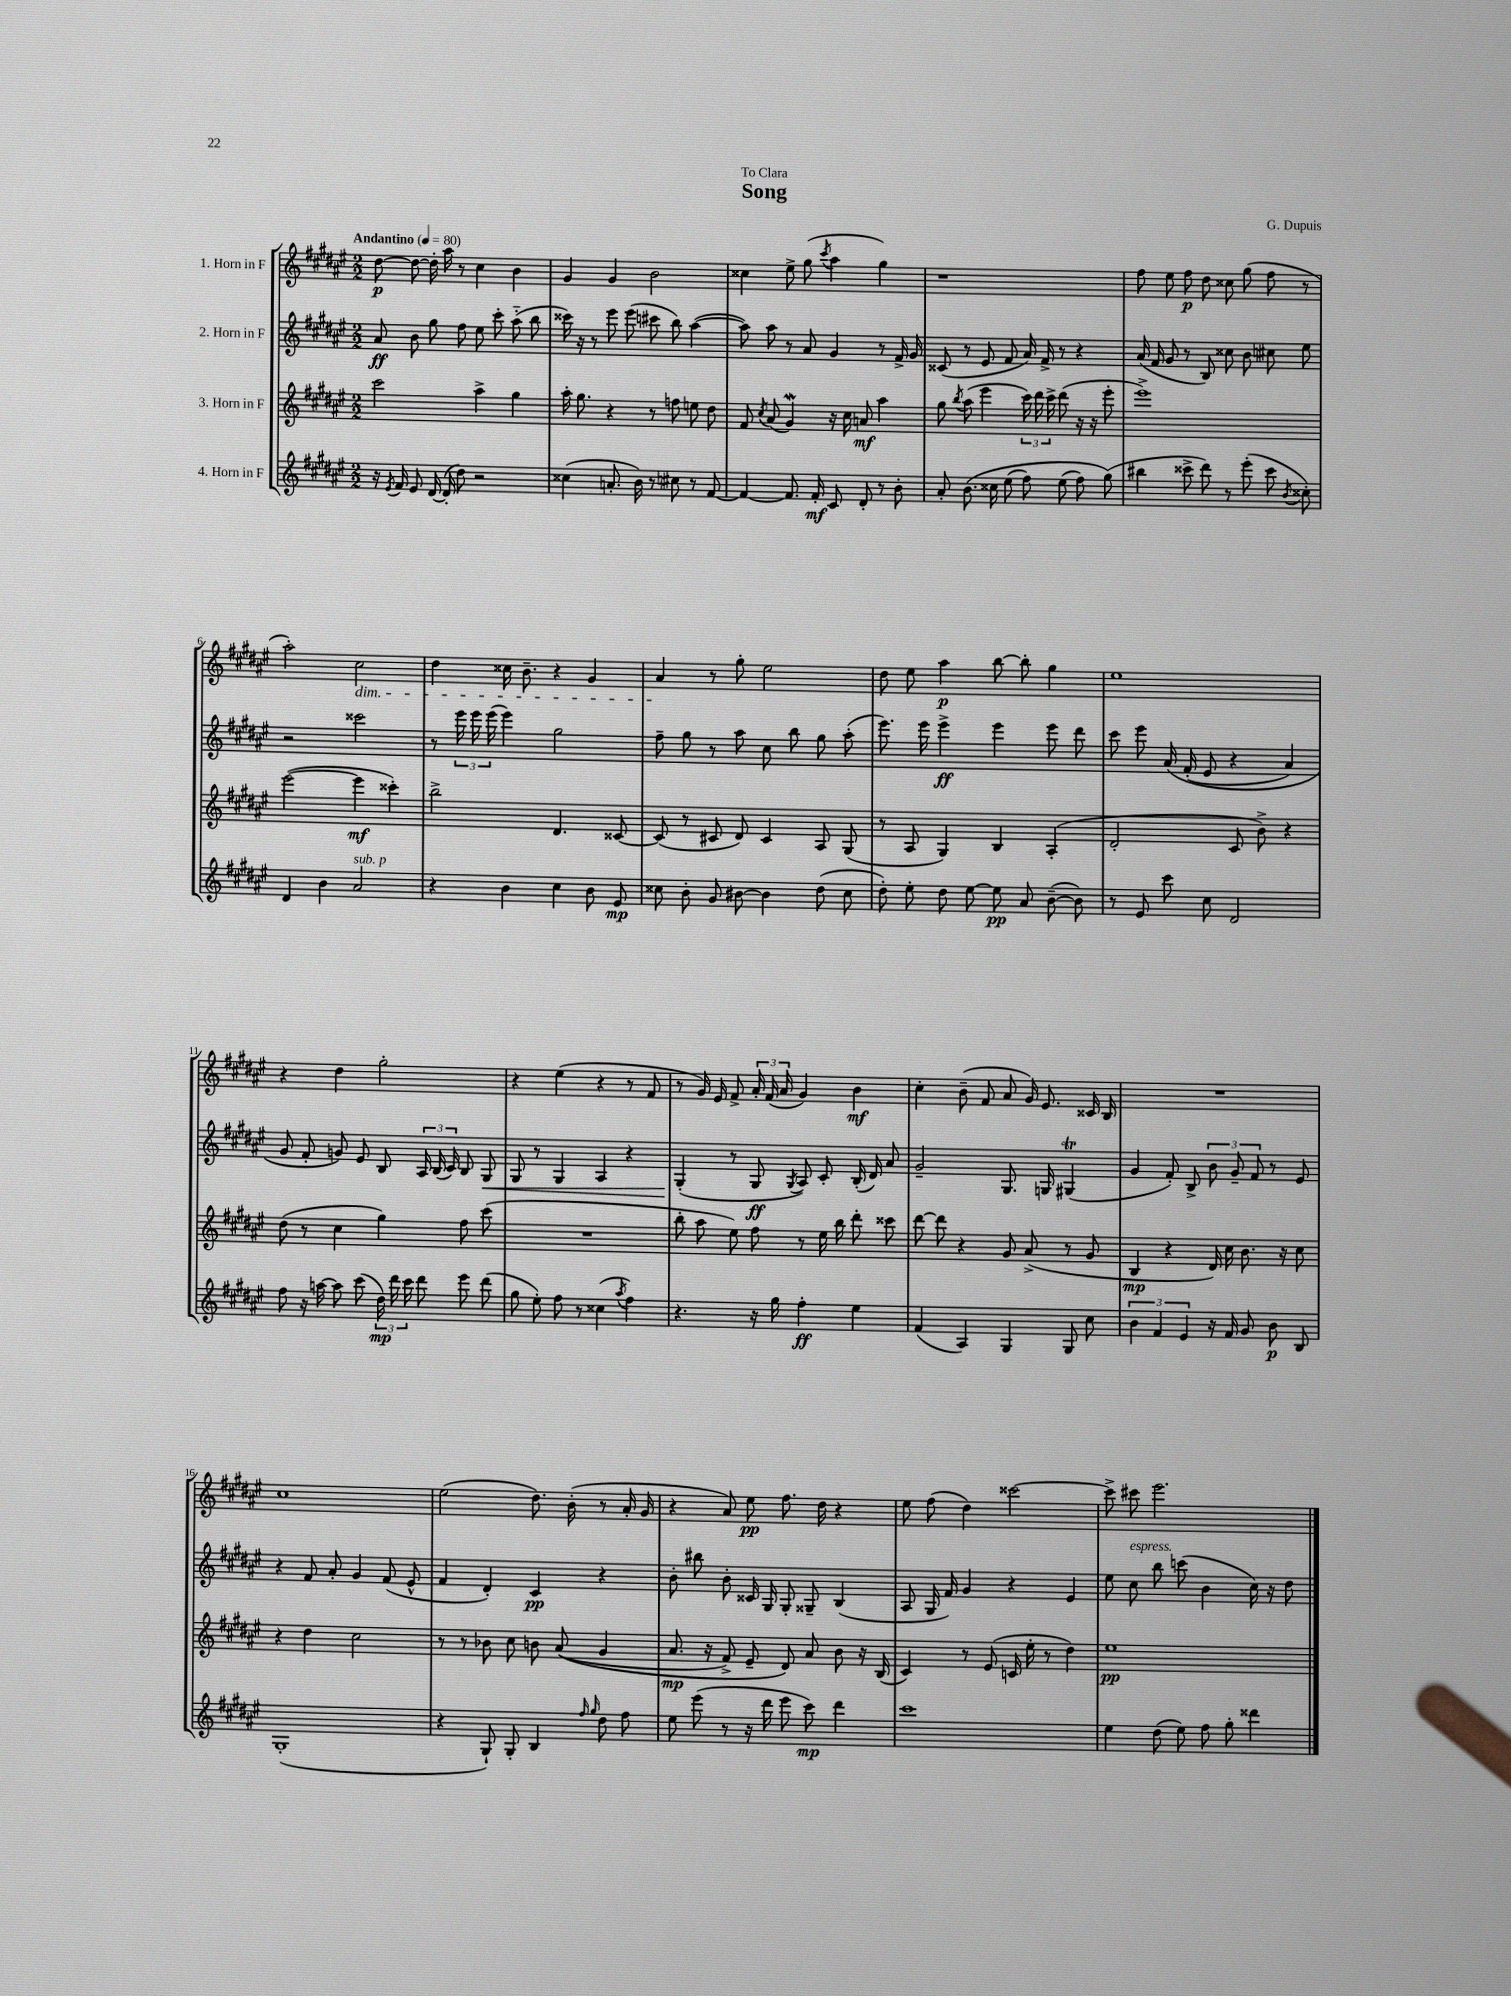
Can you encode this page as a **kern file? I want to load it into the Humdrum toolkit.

**kern	**dynam	**kern	**dynam	**kern	**dynam	**kern	**dynam
*part4	*part4	*part3	*part3	*part2	*part2	*part1	*part1
*staff4	*staff4	*staff3	*staff3	*staff2	*staff2	*staff1	*staff1
*I"4. Horn in F	*	*I"3. Horn in F	*	*I"2. Horn in F	*	*I"1. Horn in F	*
*clefG2	*	*clefG2	*	*clefG2	*	*clefG2	*
*k[f#c#g#d#a#e#]	*	*k[f#c#g#d#a#e#]	*	*k[f#c#g#d#a#e#]	*	*k[f#c#g#d#a#e#]	*
*M2/2	*	*M2/2	*	*M2/2	*	*M2/2	*
*MM80	*	*MM80	*	*MM80	*	*MM80	*
=1	=1	=1	=1	=1	=1	=1	=1
!	!	!	!	!	!	!LO:TX:a:B:t=Andantino	!
16r	.	2ccc#\	.	8a#/	ff	[8dd#\	p
8qe#/	.	.	.	.	.	.	.
16f#/	.	.	.	.	.	.	.
8e#/	.	.	.	8b\	.	8dd#\_	.
[16d#/	.	.	.	8gg#\	.	16dd#'\]	.
(16d#'/]	.	.	.	.	.	16aa#\	.
8dd#\)	.	.	.	8ff#\	.	8r	.
2r	.	4aa#^\	.	8ee#\	.	4cc#\	.
.	.	.	.	8ccc#'\	.	.	.
.	.	4gg#\	.	(8aa#\	.	4b\	.
.	.	.	.	8bb\	.	.	.
=2	=2	=2	=2	=2	=2	=2	=2
(4cc##X\	.	16aa#'\	.	16ccc##X\)	.	4g#/	.
.	.	8.gg#\	.	16r	.	.	.
.	.	.	.	8r	.	.	.
8.an'/	.	4r	.	8eee#\	.	4g#/	.
.	.	.	.	(8eee#\	.	.	.
16b\)	.	.	.	.	.	.	.
8r	.	8r	.	8ccc#X\	.	2b\	.
8cc#X\	.	8ffn\	.	8bb\)	.	.	.
8r	.	8een\	.	([4aa#\	.	.	.
[8f#/	.	8dd#\	.	.	.	.	.
=3	=3	=3	=3	=3	=3	=3	=3
4f#/_	.	8f#/	.	8aa#\])	.	4cc##X\	.
.	.	8qcc#/	.	.	.	.	.
.	.	(8a#/	.	8aa#\	.	.	.
8.f#/]	.	4g#W/)	.	8r	.	8ee#^\	.
.	.	.	.	8a#/	.	(8gg#\	.
16f#'/	mf	.	.	.	.	.	.
.	.	.	.	.	.	8qccc#/	.
8c#/	.	16r	.	4g#/	.	4aa#\	.
.	.	16cc#\	.	.	.	.	.
8d#'/	.	8an/	mf	.	.	.	.
8r	.	4aa#\	.	8r	.	4gg#\)	.
8b'\	.	.	.	16f#^/	.	.	.
.	.	.	.	16g#/	.	.	.
=4	=4	=4	=4	=4	=4	=4	=4
8a#'/	.	8gg#\	.	(8c##X/	.	1r	.
.	.	8qbb/	.	.	.	.	.
(8.b\	.	(8aa#\	.	8r	.	.	.
.	.	4eee#\	.	8e#/	.	.	.
16cc##X\	.	.	.	.	.	.	.
(8ee#\	.	.	.	8f#/	.	.	.
8ff#\)	.	24ccc#\)	.	16a#/)	.	.	.
.	.	24ddd#\	.	.	.	.	.
.	.	.	.	16f#^/	.	.	.
.	.	24ccc#^\	.	.	.	.	.
(8ee#\	.	(8ddd#\	.	8r	.	.	.
8ff#\)	.	16r	.	4r	.	.	.
.	.	16r	.	.	.	.	.
(8gg#\)	.	8eee#'\	.	.	.	.	.
=5	=5	=5	=5	=5	=5	=5	=5
4bb#X\	.	1eee#^)	.	(16a#/	.	8ff#\	.
.	.	.	.	16f#/	.	.	.
.	.	.	.	8g#/	.	8ee#\	.
8ccc##X^\	.	.	.	8r	.	8ff#\	p
8ddd#\)	.	.	.	8B/)	.	8dd#\	.
8r	.	.	.	8cc##X\	.	8cc##X\	.
(8eee#'\	.	.	.	8b\	.	(8gg#\	.
8ccc##\	.	.	.	8cc#X\	.	8ff#\	.
8qb/	.	.	.	.	.	.	.
8cc##X'\)	.	.	.	8ee#\	.	8r	.
!!LO:LB:g=z
=6	=6	=6	=6	=6	=6	=6	=6
4d#/	.	([2eee#\	.	2r	.	2aa#'\)	.
4b\	.	.	.	.	.	.	.
!	!	!	!	!	!	!LO:TX:b:i:t=dim.	!
!LO:TX:a:i:t=sub. p	!	!	!	!	!	!	!
2a#/	.	4eee#\]	mf	2ccc##X\	.	2cc#\	.
.	.	4ccc##X'\)	.	.	.	.	.
=7	=7	=7	=7	=7	=7	=7	=7
4r	.	2bb^\	.	8r	.	4dd#\	.
.	.	.	.	24eee#\	.	.	.
.	.	.	.	24eee#\	.	.	.
.	.	.	.	(24eee#\	.	.	.
4b\	.	.	.	4eee#\)	.	16cc##X\	.
.	.	.	.	.	.	8.b~\	.
4cc#\	.	4.d#/	.	2gg#\	.	4r	.
8b\	.	.	.	.	.	4g#/	.
8e#/	mp	[8c##X/	.	.	.	.	.
=8	=8	=8	=8	=8	=8	=8	=8
8cc##X\	.	(8c##/]	.	8ff#~\	.	4a#/	.
8b'\	.	8r	.	8gg#\	.	.	.
8g#/	.	8c#X/	.	8r	.	8r	.
[8b#X\	.	8d#/)	.	8aa#\	.	8gg#'\	.
4b#\]	.	4c#/	.	8cc#\	.	2ee#\	.
.	.	.	.	8bb\	.	.	.
(8dd#\	.	8A#/	.	8gg#\	.	.	.
8cc##\	.	(8G#/	.	(8aa#'\	.	.	.
=9	=9	=9	=9	=9	=9	=9	=9
8dd#'\)	.	8r	.	8.eee#\)	.	8dd#\	.
8ee#'\	.	8A#/	.	.	.	8ee#\	.
.	.	.	.	16eee#\	.	.	.
8dd#\	.	4G#/)	.	4eee#^\	ff	4aa#\	p
[8ee#\	.	.	.	.	.	.	.
8ee#\]	pp	4B/	.	4eee#\	.	[8bb\	.
8a#/	.	.	.	.	.	8bb'\]	.
([8b~\	.	(4A#'/	.	8eee#\	.	4gg#\	.
8b\])	.	.	.	8ddd#\	.	.	.
=10	=10	=10	=10	=10	=10	=10	=10
8r	.	2d#'/	.	8ccc#\	.	1ee#	.
8e#/	.	.	.	8eee#\	.	.	.
8ccc#\	.	.	.	(16a#/	.	.	.
.	.	.	.	(16f#'/	.	.	.
8cc#\	.	.	.	8e#/	.	.	.
2d#/	.	8c#/	.	4r	.	.	.
.	.	8b^\)	.	.	.	.	.
.	.	4r	.	4a#/)	.	.	.
!!LO:LB:g=z
=11	=11	=11	=11	=11	=11	=11	=11
8ff#\	.	(8dd#\	.	8g#/	.	4r	.
16r	.	8r	.	8f#'/	.	.	.
[16aan\	.	.	.	.	.	.	.
8aa\]	.	4cc#\	.	8gn/)	.	4dd#\	.
(8ccc#\	.	.	.	8e#/	.	.	.
24dd#\)	mp	4gg#\)	.	8B/	.	2gg#'\	.
24ddd#\	.	.	.	.	.	.	.
24ccc#\	.	.	.	.	.	.	.
8ddd#\	.	.	.	24A#/	.	.	.
.	.	.	.	(24B/	.	.	.
.	.	.	.	24c#/)	.	.	.
8eee#\	.	8ff#\	.	8B/	.	.	.
!	!	!	!	!	!LO:HP:b	!	!
(8ddd#\	.	(8ccc#\	.	8G#/	<	.	.
=12	=12	=12	=12	=12	=12	=12	=12
8gg#\	.	1r	.	8G#/	.	4r	.
8ee#'\)	.	.	.	8r	.	.	.
8ff#\	.	.	.	4G#/	.	(4ee#\	.
8r	.	.	.	.	.	.	.
(4cc##X\	.	.	.	4A#/	.	4r	.
8qaa#/	.	.	.	.	.	.	.
4ff#\)	.	.	.	4r	.	8r	.
.	.	.	.	.	.	8f#/	.
=13	=13	=13	=13	=13	=13	=13	=13
4.r	.	8bb'\	.	(4G#'/	.	8r	.
.	.	8aa#\	.	.	.	16g#/)	.
.	.	.	.	.	.	16e#/	.
.	.	8ee#\)	.	8r	[	8f#^/	.
16r	.	8ff#\	.	8G#/	ff	24a#'/	.
.	.	.	.	.	.	(24f#/	.
16gg#\	.	.	.	.	.	.	.
.	.	.	.	.	.	24a#/	.
.	.	.	.	8qG#/	.	.	.
4ff#'\	ff	8r	.	8A#/)	.	4g#/)	.
.	.	16ee#\	.	8c#'/	.	.	.
.	.	16bb\	.	.	.	.	.
4ee#\	.	8ddd#'\	.	(16B'/	.	4b\	mf
.	.	.	.	16d#/)	.	.	.
.	.	8ccc##X\	.	8a#/	.	.	.
=14	=14	=14	=14	=14	=14	=14	=14
(4f#/	.	[8ddd#\	.	2g#~/	.	4cc#'\	.
.	.	8ddd#\]	.	.	.	.	.
4A#/)	.	4r	.	.	.	(8b~\	.
.	.	.	.	.	.	8f#/	.
4G#/	.	8g#/	.	8.G#/	.	8a#/	.
.	.	(8a#^/	.	.	.	16g#/)	.
.	.	.	.	16Gn/	.	8.e#/	.
8G#/	.	8r	.	(4G#XT/	.	.	.
8cc#\	.	8g#/	.	.	.	16c##X/	.
.	.	.	.	.	.	16B/	.
=15	=15	=15	=15	=15	=15	=15	=15
6b\	.	4B/	mp	4g#/	.	1r	.
6f#/	.	.	.	.	.	.	.
.	.	4r	.	8f#'/)	.	.	.
6e#/	.	.	.	.	.	.	.
.	.	.	.	8B^/	.	.	.
16r	.	16d#/)	.	12b\	.	.	.
16f#/	.	16cc#\	.	.	.	.	.
.	.	.	.	12g#~/	.	.	.
8g#/	.	8.b\	.	.	.	.	.
.	.	.	.	12f#/	.	.	.
8b\	p	.	.	8r	.	.	.
.	.	16r	.	.	.	.	.
8B/	.	8cc#\	.	8e#/	.	.	.
!!LO:LB:g=z
=16	=16	=16	=16	=16	=16	=16	=16
(1G#'	.	4r	.	4r	.	1cc#	.
.	.	4dd#\	.	8f#/	.	.	.
.	.	.	.	8a#'/	.	.	.
.	.	2cc#\	.	4g#/	.	.	.
.	.	.	.	(8f#/	.	.	.
.	.	.	.	8e#^^/	.	.	.
=17	=17	=17	=17	=17	=17	=17	=17
4r	.	8r	.	4f#/	.	(2ee#\	.
.	.	8r	.	.	.	.	.
8G#`/)	.	8b-X\	.	4d#'/)	.	.	.
8G#'/	.	8cc#\	.	.	.	.	.
4B/	.	8bn\	.	4c#/	pp	8.dd#\)	.
.	.	((8a#/	.	.	.	.	.
.	.	.	.	.	.	(16b'\	.
16qqff#/	.	.	.	.	.	.	.
16qqgg#/	.	.	.	.	.	.	.
8dd#\	.	4g#/	.	4r	.	8r	.
8ff#\	.	.	.	.	.	16a#'/	.
.	.	.	.	.	.	16g#/	.
=18	=18	=18	=18	=18	=18	=18	=18
8ee#\	.	8.a#/	mp	8b'\	.	4r	.
(8eee#\	.	.	.	8bb#X\	.	.	.
.	.	16r	.	.	.	.	.
8r	.	8f#^/)	.	8b'\	.	8a#/)	.
16r	.	8e#~/	.	16c##X/	.	8ee#\	pp
16ddd#\	.	.	.	16G#/	.	.	.
8eee#\	.	8d#/)	.	8G#'/	.	8.ff#\	.
8ccc#\)	mp	8a#/	.	8G##X~/	.	.	.
.	.	.	.	.	.	16dd#\	.
4ddd#\	.	8b\	.	(4B/	.	4r	.
.	.	16r	.	.	.	.	.
.	.	(16B/	.	.	.	.	.
=19	=19	=19	=19	=19	=19	=19	=19
1ccc#	.	4c#/)	.	8A#/	.	8ee#\	.
.	.	.	.	16G#/	.	(8ff#\	.
.	.	.	.	16f#/)	.	.	.
.	.	8r	.	4g#/	.	4dd#\)	.
.	.	(8e#/	.	.	.	.	.
.	.	16cn/	.	4r	.	[2ccc##X\	.
.	.	16ee#'\	.	.	.	.	.
.	.	8r	.	.	.	.	.
.	.	4dd#\)	.	4e#/	.	.	.
=20	=20	=20	=20	=20	=20	=20	=20
4ee#\	.	1ee#	pp	8ee#\	.	8ccc##^\]	.
!	!	!	!	!LO:TX:a:i:t=espress.	!	!	!
.	.	.	.	8cc#\	.	8ccc#X\	.
(8dd#\	.	.	.	8bb\	.	2.eee#\	.
8ee#\)	.	.	.	(8cccn\	.	.	.
8ff#\	.	.	.	4b\	.	.	.
8gg#'\	.	.	.	.	.	.	.
4ddd##X\	.	.	.	16cc#\)	.	.	.
.	.	.	.	16r	.	.	.
.	.	.	.	8dd#\	.	.	.
==	==	==	==	==	==	==	==
*-	*-	*-	*-	*-	*-	*-	*-
